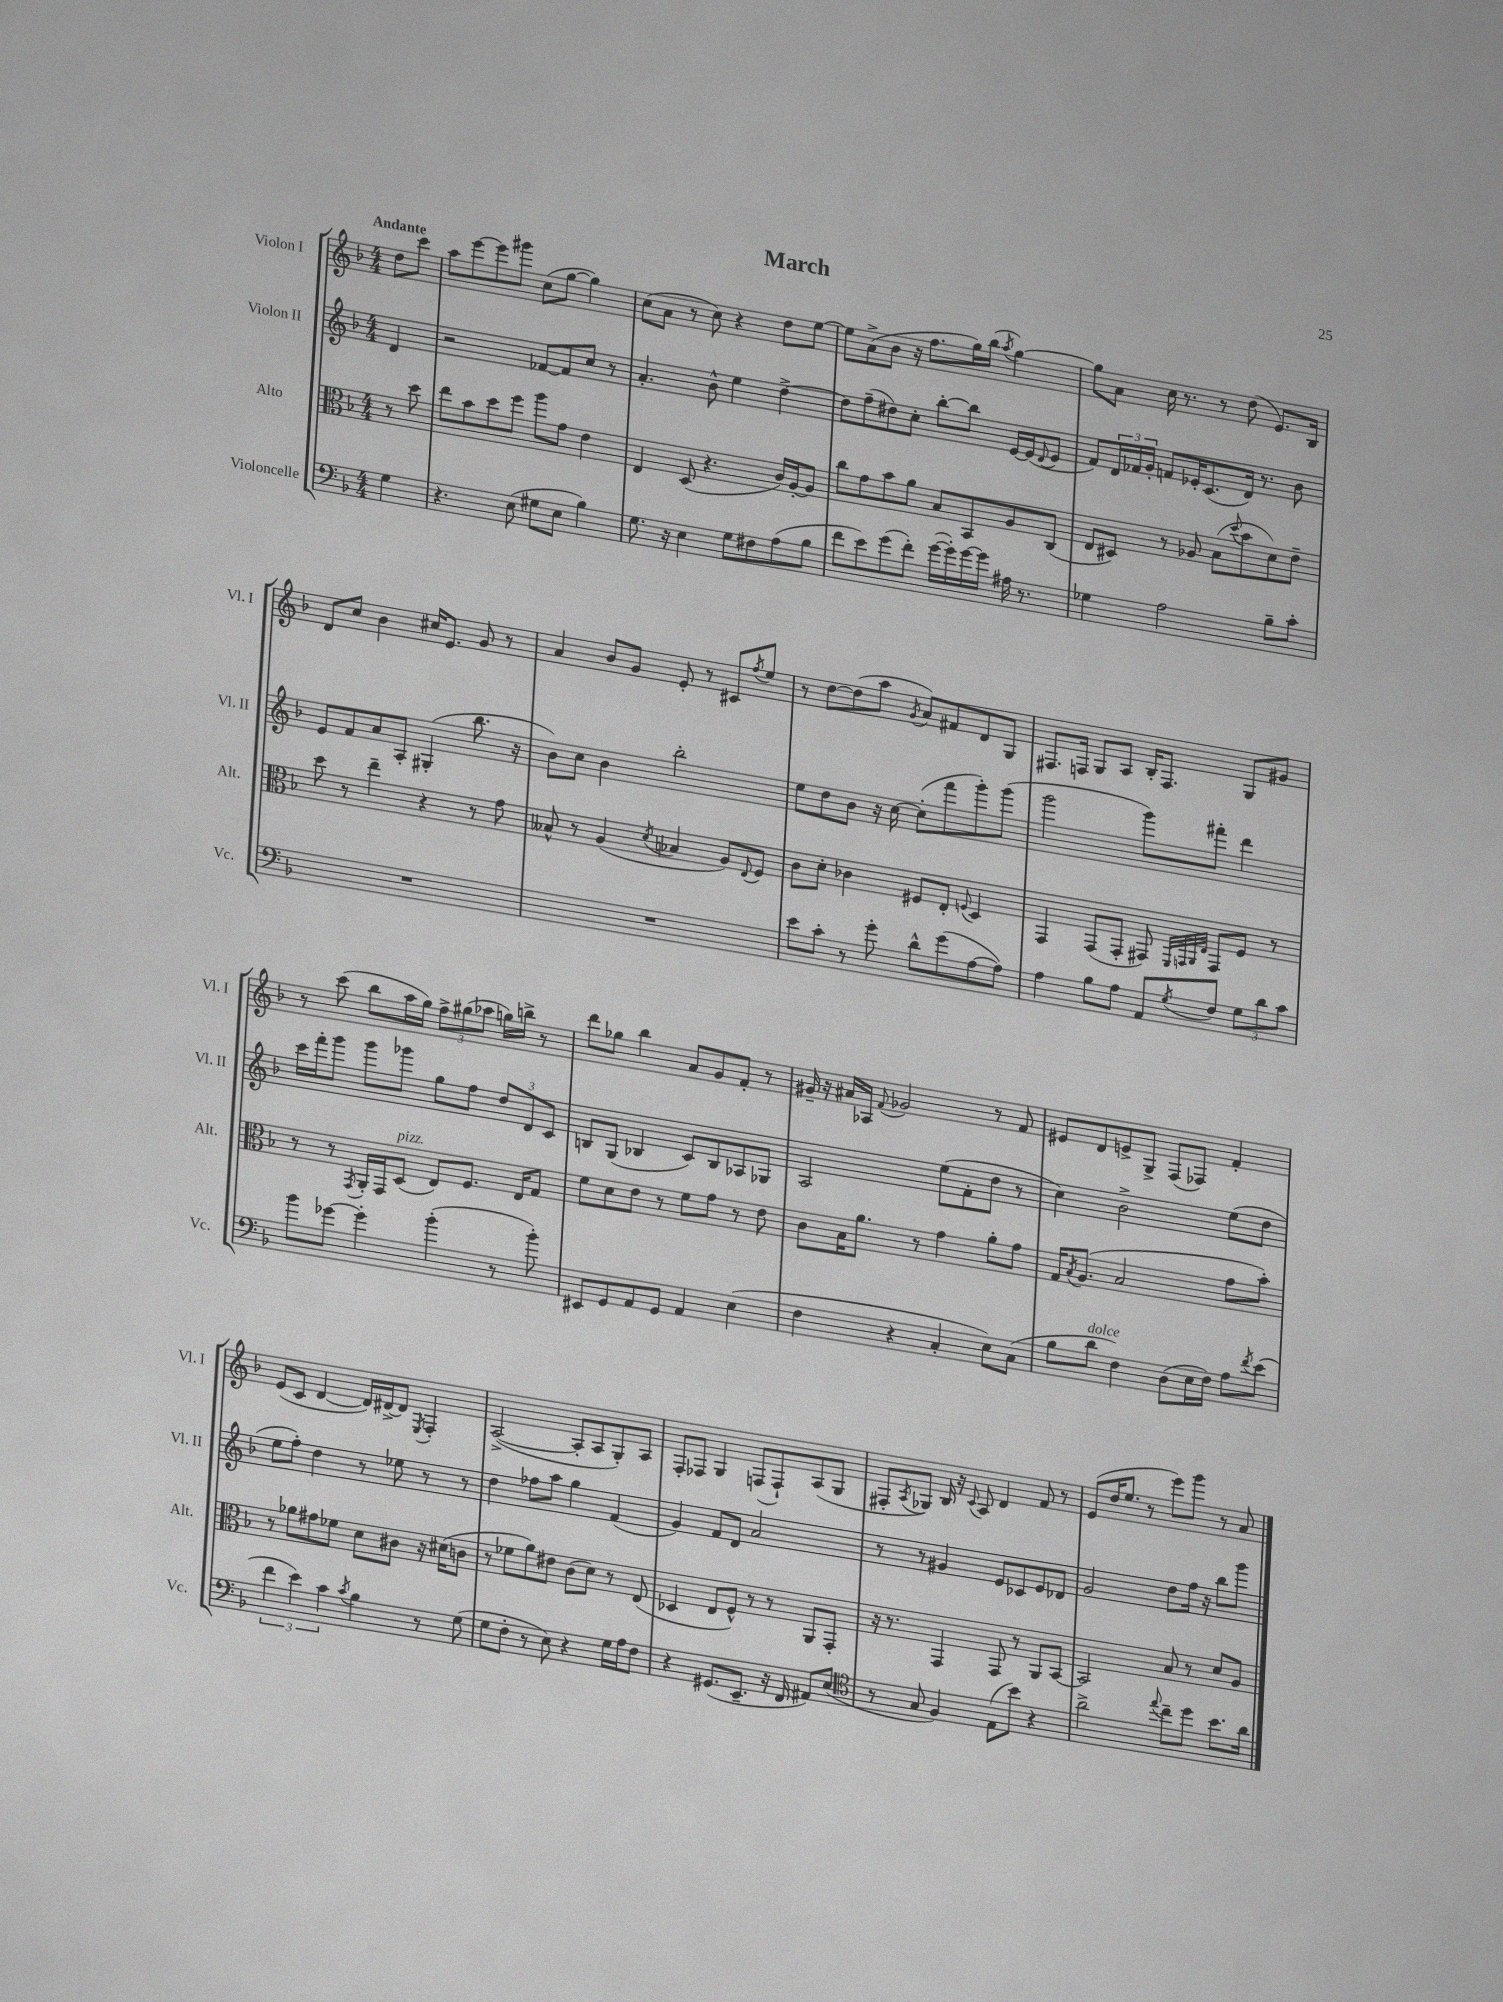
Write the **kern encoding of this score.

**kern	**kern	**kern	**kern
*staff4	*staff3	*staff2	*staff1
*clefF4	*clefC3	*clefG2	*clefG2
*k[b-]	*k[b-]	*k[b-]	*k[b-]
*M4/4	*M4/4	*M4/4	*M4/4
4G	8r	4d	8dd
.	8dd	.	8ccc
=	=	=	=
4.r	8ee	2r	8aa
.	8b-	.	[8eee
.	8dd	.	8eee]
(8E	8ff	.	8ggg#
8G#	8aa	[8f-	(8cc
8E	8g	8f-]	[8gg
4B-)	4e	8cc	4gg])
.	.	8r	.
=	=	=	=
8.G	4E	4.a'	(8cc
.	.	.	8a
16r	.	.	.
4E	(8D	.	8r
.	4.r	8b-^^	8cc)
8G	.	4ee	4r
8F#	.	.	.
(8A	16c)	[4dd^	8dd
.	[16A'	.	.
8B-	8A]	.	[8ee
=	=	=	=
8f	8cc	8dd]	8ee]
8e)	8g	(8ff~	(8a^
(8g	8b-	8dd#)	8b-
8f')	8a	8cc'	16r
.	.	.	8.ff
([16g	8B-	[8bb-'	.
16g'])	.	.	.
[16g	8BB-	8bb-]	16gg)
16g]	.	.	(16bb-
.	.	.	8qaa
16A#	8A	[16e	[4gg)
8.r	.	(16e]	.
.	.	8qqd	.
.	(8C	8e	.
=	=	=	=
4G-	8E	8f)	8gg]
.	8D#)	24d	8a
.	.	24f-	.
.	.	24g'	.
2A	8r	8f	16cc
.	.	.	8.r
.	8A-	16e-'	.
.	.	(8.c	.
.	(8B-	.	8r
.	8qqdd	.	.
.	8b-	16d)	(8dd
.	.	8.r	.
8B-~	8d)	.	8.e)
8c'	8e~	8b-	.
.	.	.	16B-
=	=	=	=
1r	8dd	8e	8d
.	8r	8f	8cc
.	4ee~	8a	4b-
.	.	8A'	.
.	4r	(4G#'	16cc#
.	.	.	8.e
.	8r	8.bb-	8g
.	8g	.	8r
.	.	16r	.
=	=	=	=
1r	8B--^^	8b-)	4a
.	8r	8cc	.
.	(4A	4b-	8b-
.	.	.	8g
.	8qd	.	.
.	4B-	2bb-'	8e'
.	.	.	8r
.	8A)	.	8c#
.	8qqE	.	8qff
.	8F	.	8ee
=	=	=	=
8e	8c	8ee	8r
8c'	8d'	8dd	[8dd
8r	4c-	8b-	(8dd]
8g'	.	16r	8aa
.	.	[16cc	.
.	.	.	8qg
8d^^	8F#	(8cc']	8a)
(8g	8E'	8fff	8f#
.	8qqF	.	.
[8A	4D	8ggg')	8d
8A])	.	(8ggg	8G
=	=	=	=
4A	4GG	2ggg	8.F#
.	.	.	16F
8B-	(8GG	.	8G
8A	8GG'	.	8A
8AA	8GG#)	8ggg)	16B-'
.	.	.	8.F
.	32qqFF	.	.
.	32qqGG	.	.
.	32qqAA	.	.
8qG	32qqE	.	.
8F	8GG	8fff#'	.
12G	8F	4ddd	8G
12d	.	.	.
.	8r	.	8g#
12c	.	.	.
=	=	=	=
8b-	8r	16ccc	8r
.	.	16fff'	.
[8g-	8r	8ggg	(8ccc
.	8qGG	.	.
4g-']	16AA'	8ggg	8bb-
.	16GG	.	.
.	(8D	8ggg-	16aa
.	.	.	16gg)
(4b-'	8E)	8gg	12ff^
.	.	.	(12gg#
.	8.F	8ff	.
.	.	.	12aa-
8r	.	12dd	16gg)
.	16E	.	16bb^
.	.	12d	.
8b-')	8G	.	8r
.	.	12c	.
=	=	=	=
8EE#	8f	8B	8ddd
8GG	8d	(8G	8gg-
8AA	8e	4B-	4bb-
8GG	8r	.	.
4AA	8f	8c)	8a
.	8g	8B-	8g
(4E	8r	8A-	8f'
.	8e	8G-	8r
=	=	=	=
4F	8c	2A	16g#~
.	.	.	16r
.	16B-	.	16a#
.	8.a	.	16A-
.	.	.	8qqf
4r	.	.	2g-
.	8r	.	.
4C'	4g	(8ee	.
.	.	8f'	.
8E)	8a'	8dd	8r
(8C	8g	8r	8f
=	=	=	=
8B-	16G	4cc)	8e#
.	8qB-	.	.
.	(8.A	.	.
8d	.	.	8d
4F)	2B-	2b-^	8e^
.	.	.	8G^
(8D	.	.	(8F
16E	.	.	8F-)
16F)	.	.	.
8A	8g	(8ee	4f'
8qf	.	.	.
(8e	8b-')	8dd	.
=	=	=	=
6f	8r	8ee	(8e
.	8a-	8ff')	8c
6e)	.	.	.
.	8g#	4dd	[4d
6c	.	.	.
.	8f-	.	.
8qc	.	.	.
4B-	8d	8r	16d])
.	.	.	[16d#^
.	8c#	8ee-	8d#]
.	.	.	8qE
8r	16r	8r	4F'
.	(16d#	.	.
(8G	8c	8r	.
=	=	=	=
8G	8r	4dd	([2A^
8F'	8f-	.	.
8r	8a)	8ff-	.
8E)	8e#	8aa	.
4r	(8c	4gg	8A']
.	8d)	.	8A
16G	8r	(4f	8G')
16A	.	.	.
8F	(8E	.	8A
=	=	=	=
4r	4D-	4g)	8F'
.	.	.	8F-
(8.GG#	8E	8f	4G
.	8F^^)	8d	.
8.EE~	.	.	.
.	8r	2a	(8F
16r	8r	.	8F`)
16FF	.	.	.
8AA#)	8AA	.	(8A
(8E	8GG'	.	8G
=	=	=	=
*clefC4	*	*	*
8r	16r	8r	8F#'
.	8.r	.	.
.	.	.	8qA
8G	.	8r	8G-)
4F)	4GG	4g#	16B-
.	.	.	16r
.	.	.	8qqc
.	.	.	8A
(8E	8GG	8e	4d
8b-)	8r	8c-	.
4r	8AA	8e	8f
.	[8BB-	8d-	8r
=	=	=	=
2a^	2BB-]	2g	(8e
.	.	.	16dd
.	.	.	8.ee
.	.	.	8r
8qqee	.	.	.
8cc~	8B-	8dd	8eee)
8dd	8r	16ff	8ggg
.	.	16r	.
8.b-	8d	8bb-	8r
.	8A	8ggg	8a
16a	.	.	.
==	==	==	==
*-	*-	*-	*-
